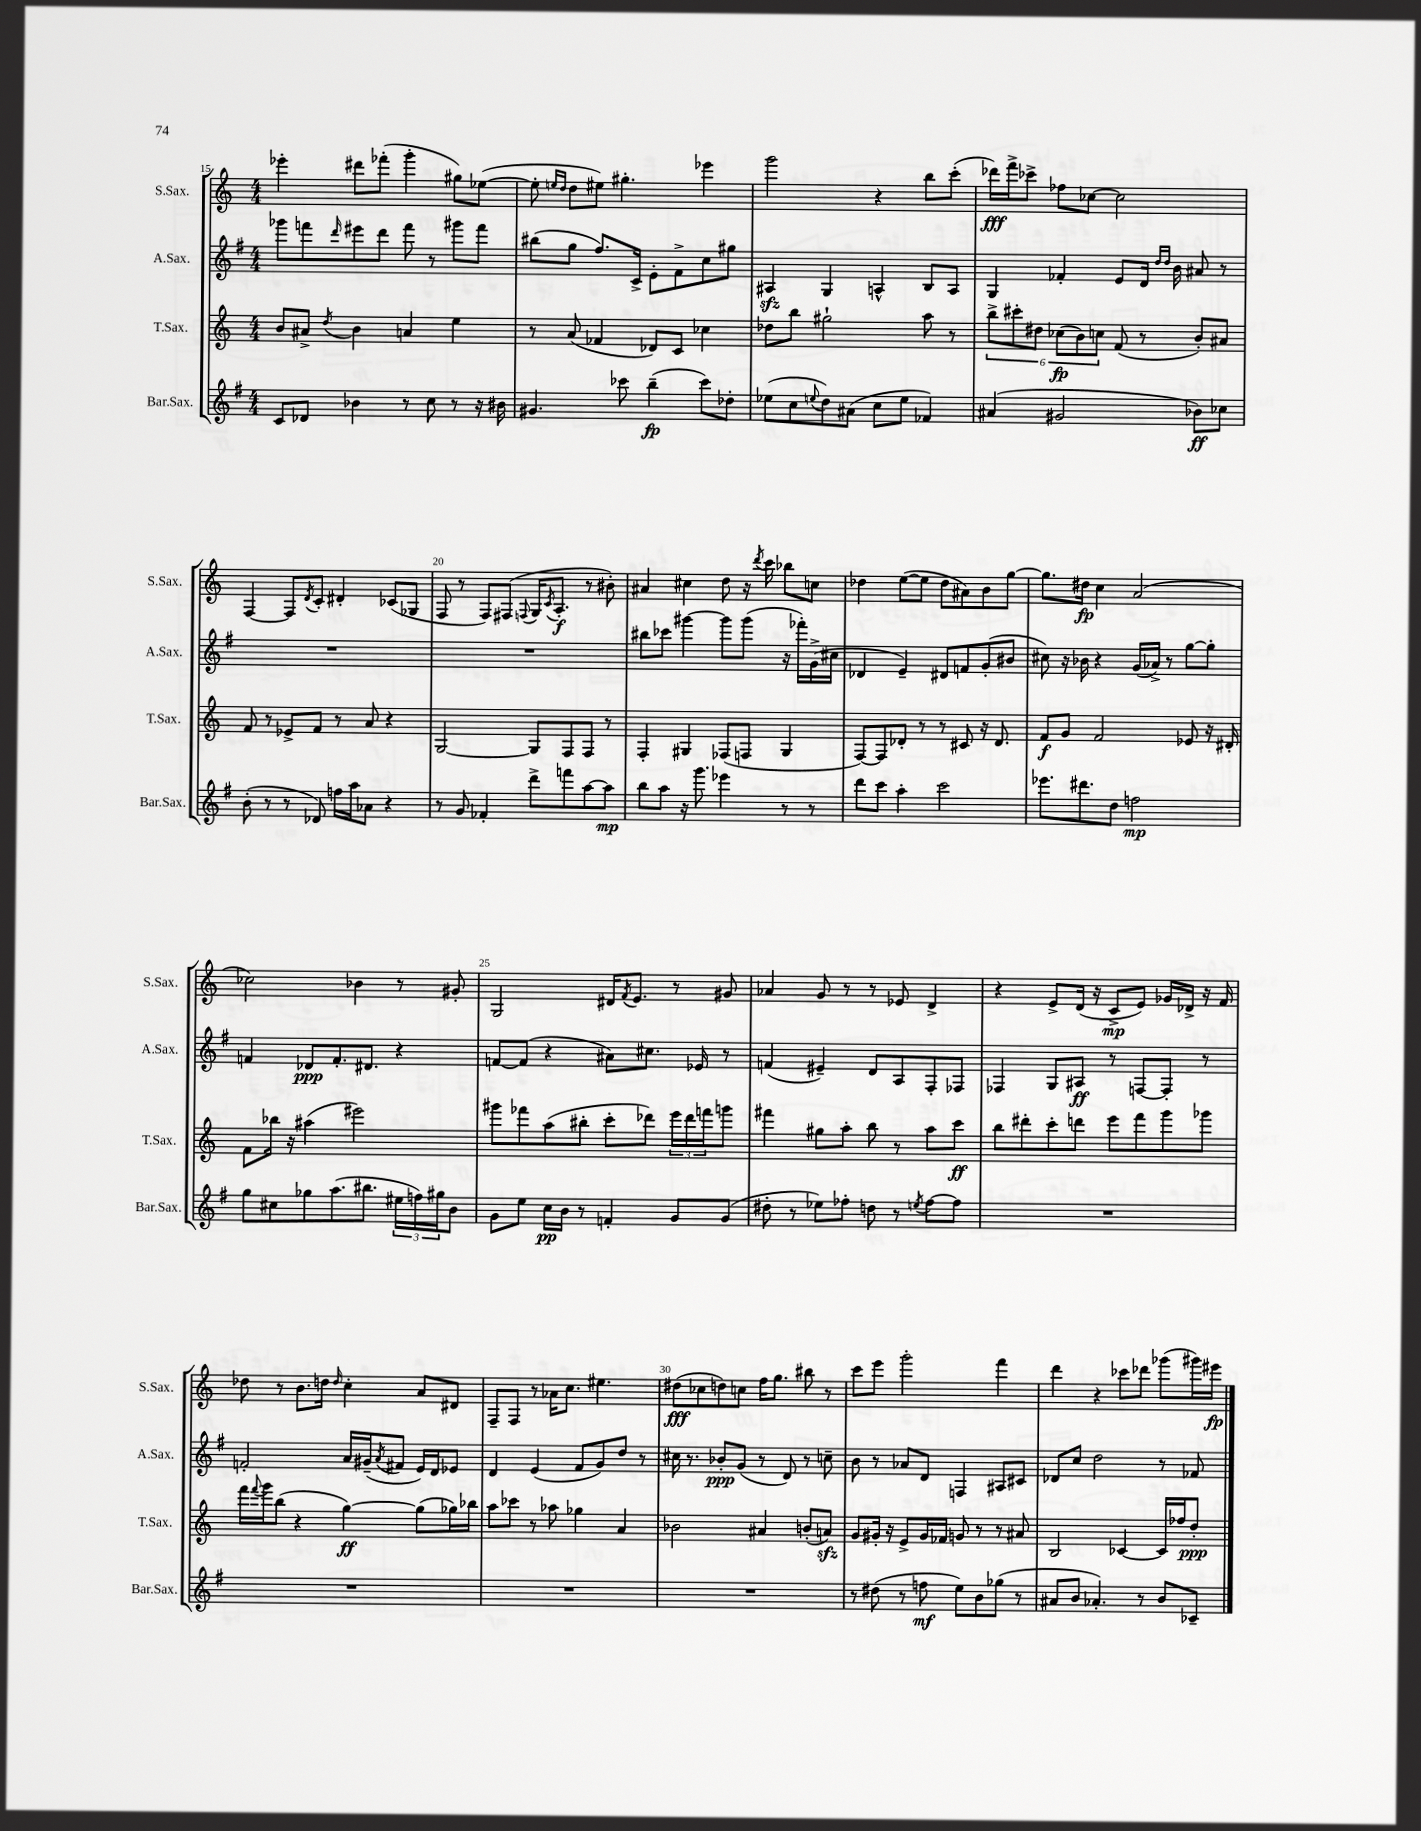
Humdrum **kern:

**kern	**kern	**kern	**kern
*staff4	*staff3	*staff2	*staff1
*clefG2	*clefG2	*clefG2	*clefG2
*k[f#]	*k[]	*k[f#]	*k[]
*M4/4	*M4/4	*M4/4	*M4/4
8c/L	8b/L	8ggg-\L	4eee-'\
8d-/J	8a#^/J	8fff\	.
.	8qdd/	16qqddd/	.
4b-\	4b\	8eee#\	8ddd#\L
.	.	8ddd\J	(8fff-'\J
8r	4a/	8fff\	4ggg'\
8cc\	.	8r	.
8r	4ee\	8ggg#\L	8gg#\L)
16r	.	8fff\J	([8ee-\J
16b#\	.	.	.
=	=	=	=
4.g#/	8r	(8bb#\L	8ee-'\]
.	.	.	16qqee/LL
.	.	.	16qqdd/JJ
.	(8a/	8gg\J	8dd\L
.	4f-/	8.ff#/L)	8ee#\J)
8ccc-\	.	.	4.gg#'\
.	.	16c^/Jk	.
(4bb~\	8d-/L)	8e'\L	.
.	8c/J	8f#^\	.
8ccc-\L)	4cc-\	8cc\	4eee-\
8dd-'\J	.	8gg#\J	.
=	=	=	=
(8ee-\L	8dd-\L	4A#/	2ggg\
8cc\	8bb\J	.	.
8qqee/	.	.	.
8dd\)	2gg#`\	4G/	.
(8a#\J	.	.	.
8cc\L	.	4A^^/	4r
8ee\J	.	.	.
4f-/)	8aa\	8B/L	8bb\L
.	8r	8A/J	(8ccc'\J
=	=	=	=
(4a#/	12bb^\L	4G/	16ddd-\LL)
.	.	.	16fff^\J
.	12ccc#'\	.	.
.	.	.	8ccc-^\J
.	12dd#\J	.	.
2g#/	(12cc-\L	4f-'/	8ff-\L
.	12b\)	.	.
.	.	.	[8cc-\J
.	12cc\J	.	.
.	(8f/	8e/L	2cc-\]
.	8r	16d/Jk	.
.	.	16qqdd/LL	.
.	.	16qqdd/JJ	.
.	.	16b\	.
8b-\L)	8b'/L)	8a#/	.
8cc-\J	8a#/J	8r	.
=	=	=	=
(8b'\	8f/	1r	[4F/
8r	8r	.	.
8r	8e-^/L	.	8F/]L
.	.	.	8qd/
8d-/)	8f/J	.	8c'/J
16ff\LL	8r	.	4d#'/
16aa\J	.	.	.
8a-\J	8a/	.	.
4r	4r	.	(8c-/L
.	.	.	8G-/J
=	=	=	=
8r	[2G/	1r	8F/
8g/	.	.	8r
4f-'/	.	.	8F/L)
.	.	.	(8F#/J
.	.	.	8qqF/
8ddd^\L	8G/]L	.	16G/LK
.	.	.	8qc/
.	.	.	8.A'/J
8fff\	8F/	.	.
[8aa\	8F/J	.	8r
8aa\]J	8r	.	8b#'\)
=	=	=	=
8bb\L	4F'/	8bb#\L	4a#/
8aa\J	.	8ccc-\J	.
16r	4G#/	[4ggg#\	4cc#\
8.ggg\	.	.	.
4eee-\	(8F-/L	8ggg#\]L	8dd\
.	8F/J	(8ggg#\J	16r
.	.	.	8qddd/
.	.	.	16ccc\
8r	4G#/	16r	8bb-\L
.	.	16fff-'\LL)	.
8r	.	(16g^\	8cc\J
.	.	16cc#\JJ	.
=	=	=	=
8ddd\L	[8F/L)	4d-/	4dd-\
8ccc\J	8F/]	.	.
4aa'\	8d-'/J	4e~/)	([8ee\L
.	8r	.	8ee\]J
2ccc\	8r	8d#/L	8dd-\L
.	8c#/	8f/	8a#\)
.	16r	(8g'/	8b\
.	8.d-/	.	.
.	.	8b#/J	[8gg\J
=	=	=	=
8.eee-\L	8f/L	8cc#\)	8.gg\]L
.	8g/J	16r	.
8.ddd#\	.	16b-\	16dd#\Jk
.	2f/	4r	4cc\
8dd\J	.	.	.
2ff\	.	(16g/LL	(2a/
.	.	16a-^/JJ)	.
.	.	8r	.
.	8e-/	[8gg\L	.
.	16r	8gg'\]J	.
.	16d#'/	.	.
=	=	=	=
8gg\L	8f\L	4f/	2cc-\)
8cc#\	16bb-\Jk	.	.
.	16r	.	.
8gg-\	(4aa#\	8d-/L	.
(8.aa\	.	8.f'/	.
.	2eee#\)	.	4b-\
8.bb#\J	.	8.d#/J	.
24ee#\LL	.	4r	8r
24ff\)	.	.	.
24gg#\J	.	.	.
8b\J	.	.	8g#'/
=	=	=	=
8g\L	8ggg#\L	[8f/L	2G/
8ee\J	8fff-\	(8f/]J	.
16cc\LL	(8aa\	4r	.
16b\JJ	.	.	.
8r	8bb#'\J	.	.
4f'/	8ccc'\L	8a#\L)	16d#/LK
.	.	.	8qf/
.	.	.	8.e/J
.	8ddd-\J)	8.cc#\J	.
8g/L	24eee\LL	.	8r
.	24ddd-\	.	.
.	.	16e-/	.
.	24fff\J	.	.
(8g/J	8ggg\J	8r	8g#/
=	=	=	=
8dd#'\	4fff#\	(4f/	4a-/
8r	.	.	.
8ee-\L)	8gg#\L	4e#~/)	8g/
8ff-'\J	8aa'\J	.	8r
8dd\	8bb\	8d/L	8r
8r	8r	8A/	8e-/
8qee/	.	.	.
[8ff-\L	8aa\L	8F#'/	4d^/
8ff-\]J	8ccc\J	8F-/J	.
=	=	=	=
1r	8bb\L	4F-/	4r
.	8ddd#'\	.	.
.	8ccc'\	8G/L	8e^/L
.	8ddd\J	8A#/J	(16d/Jk
.	.	.	16r
.	8eee\L	8r	8c^/L
.	8fff\	[8F/L	8e/J)
.	8ggg\	8F'/]J	16g-/LL
.	.	.	16d-^/JJ
.	8ggg-\J	8r	16r
.	.	.	16f/
=	=	=	=
1r	16fff\LL	2f'/	8dd-\
.	8qqfff/	.	.
.	16ggg\J	.	.
.	(8bb\J	.	8r
.	4r	.	8.b\L
.	.	.	16dd\Jk
.	.	.	16qqdd/
.	[4gg\)	16a/LL	4cc'\
.	.	(16g#~/J	.
.	.	8qa/	.
.	.	8f#/J	.
.	(8gg\]L	16e/LL)	8a/L
.	.	16d/J	.
.	16gg-\L)	8e-/J	8d#/J
.	16bb-\JJ	.	.
=	=	=	=
1r	8aa\L	4d/	8F~/L
.	8ccc-\J	.	8F/J
.	8r	(4e/	8r
.	8aa-\	.	16a-\LK
.	.	.	8.cc\J
.	4gg-\	8f#/L	.
.	.	8g/)	4.ee#\
.	4a/	8dd/J	.
.	.	8r	.
=	=	=	=
1r	2b-\	16cc#\	(8dd#\L
.	.	8.r	.
.	.	.	8cc-\
.	.	8b-'/L	8dd\)
.	.	(8g/J	8cc\J
.	4a#/	8r	16ff\LK
.	.	.	8.gg\J
.	.	8d/)	.
.	(8b'/L	8r	8bb#\
.	8a/J)	8cc~\	8r
=	=	=	=
8r	8g/L	8b\	8ccc\L
(8dd#\	16g#'/Jk	8r	8eee\J
.	16r	.	.
8r	8e^/L	8a-/L	2ggg'\
8ff\	16g#/L	8d/J	.
.	16f-/JJ	.	.
8ee\L)	8g/	4F/	.
8b\	8r	.	.
(8gg-\J	8r	8A#/L	4fff\
8r	8a#/	8c#/J	.
=	=	=	=
8a#/L	2B/	8d-/L	4ddd\
8b/J	.	8cc/J	.
4.a-'/)	.	2dd\	4r
.	[4c-/	.	8ccc-\L
8r	.	.	8ddd-\J
8b/L	16c-/]LL	8r	(8ggg-\L
.	16ff-/J	.	.
8c-~/J	8dd'/J	8f-/	16ggg#\L)
.	.	.	16eee#\JJ
==	==	==	==
*-	*-	*-	*-
